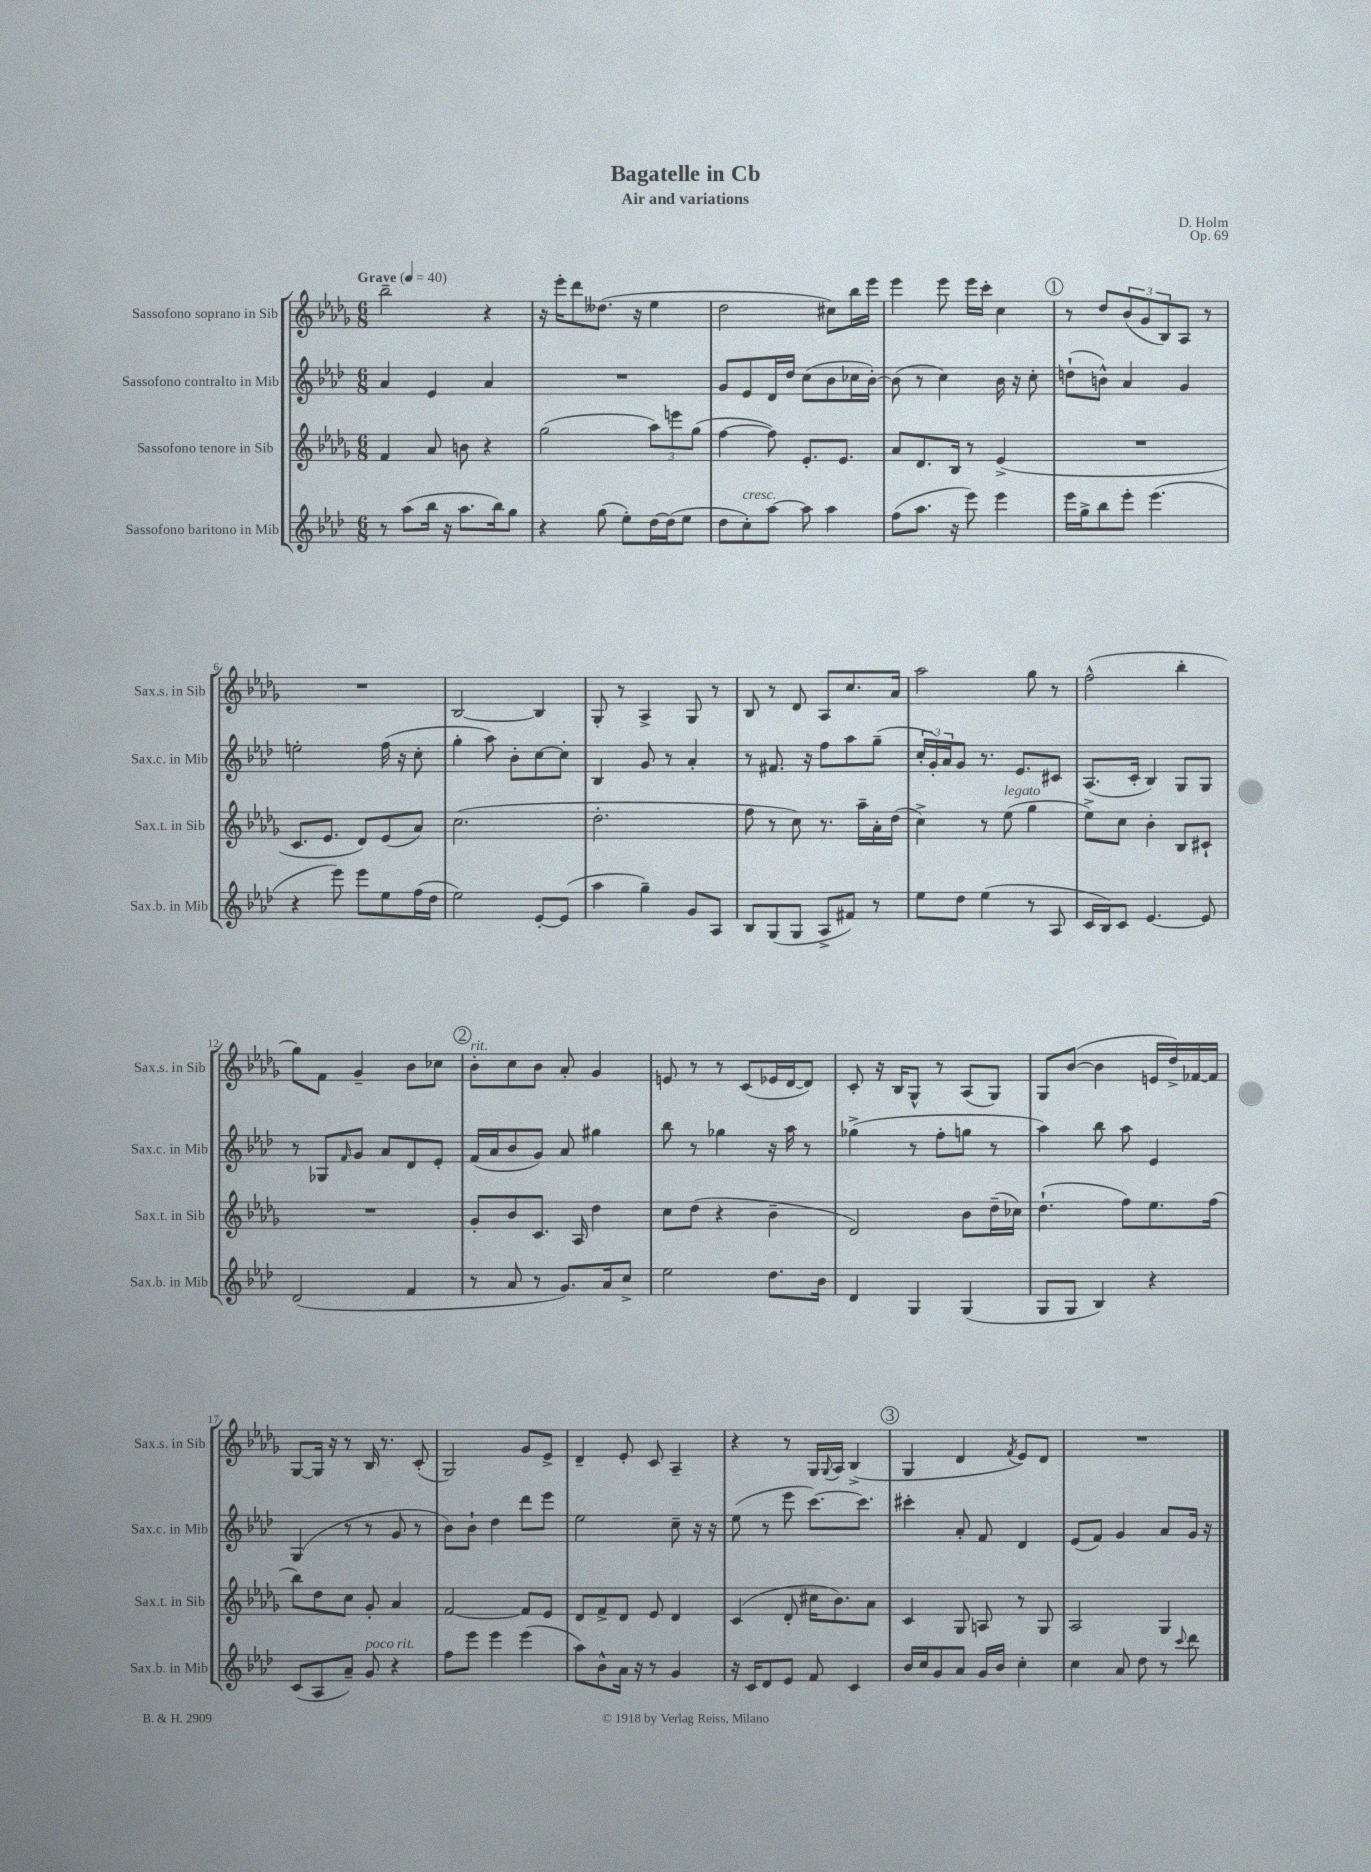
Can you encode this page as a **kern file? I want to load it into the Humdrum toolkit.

**kern	**kern	**kern	**kern
*staff4	*staff3	*staff2	*staff1
*clefG2	*clefG2	*clefG2	*clefG2
*k[b-e-a-d-]	*k[b-e-a-d-g-]	*k[b-e-a-d-]	*k[b-e-a-d-g-]
*M6/8	*M6/8	*M6/8	*M6/8
*MM40	*MM40	*MM40	*MM40
8r	4f/	4a-/	2bb-~\
(8aa-\L	.	.	.
16bb-\Jk	8a-/	4e-/	.
16r	.	.	.
8.aa-\L	8b\	.	.
.	4r	4a-/	4r
16bb-\k)	.	.	.
8gg\J	.	.	.
=	=	=	=
4r	(2gg-\	2.r	16r
.	.	.	16eee-'\LK
.	.	.	8ddd-\
(8gg\	.	.	(8.dd--\J
8ee-'\L)	.	.	.
.	.	.	16r
[16dd-\L	12aa-\L)	.	4ee-\
(16dd-\]J	.	.	.
.	12eee\	.	.
8ee-\J	.	.	.
.	(12gg-\J	.	.
=	=	=	=
8dd-\L	[4ff\	8g/L	2dd-\
8cc'\)	.	8e-/	.
[8aa-\J	8ff\])	16d-/L	.
.	.	16dd-/JJ	.
8aa-\]	8.e-'/L	(8cc\L	.
4aa-\	.	8b-\	8cc#\L)
.	8.e-/J	.	.
.	.	16cc-\L	16bb-\L
.	.	[16b-'\JJ)	16eee-\JJ
=	=	=	=
(8ff\L	8a-/L	(8b-\]	4eee-\
8.aa-\J	8.d-/	8r	.
.	.	4cc\)	8eee-\
16r	16B-/Jk	.	.
8eee-\)	8r	.	16eee-\LL
.	.	.	16ccc'\JJ
4eee-\	(4e-^/	16b-\	4cc\
.	.	16r	.
.	.	8cc'\	.
=	=	=	=
16eee-\LL	2.r	(8dd`\L	8r
16gg^\J	.	.	.
8bb-\	.	8b^^\J)	8dd-/L
8eee-'\J	.	4a-/	(12b-/
.	.	.	12g-/
(4.eee-\	.	.	.
.	.	.	12B-/)
.	.	4g/	8A-/J
.	.	.	8r
=	=	=	=
4r	8.c/L	2ee'\	2.r
.	8.e-/J	.	.
8eee-\)	.	.	.
8eee-\L	8d-/L)	.	.
8ee-\	(8e-/	(16ff\	.
.	.	16r	.
(16ff\L	8a-/J)	8cc'\	.
16dd-\JJ	.	.	.
=	=	=	=
2ee-\)	(2.cc\	4gg'\	[2B-/
.	.	8aa-\)	.
.	.	8b-'\L	.
[8e-'/L	.	[8cc\	4B-/]
(8e-/]J	.	8cc'\]J	.
=	=	=	=
4aa-\	2.dd-'\	4B-/	8G-'/
.	.	.	8r
4gg~\)	.	8g/	4A-^/
.	.	8r	.
8g/L	.	4a-'/	8G-/
8A-/J	.	.	8r
=	=	=	=
8B-/L	8ff\	8r	8B-/
(8G/	8r	8.f#/	8r
8G/J	8cc\)	.	8d-/
.	.	16r	.
8A-^/L	8.r	8ff\L	8A-/L
8f#/J)	.	8aa-\	8.cc/
.	16aa-~\LL	.	.
8r	16a-'\	(8gg~\J	.
.	(16dd-\JJ	.	16a-/Jk
=	=	=	=
8ee-\L	4cc^\)	24cc'/LL	2aa-\
.	.	24g'/)	.
.	.	24a-/J	.
8dd-\J	.	8g/J	.
(4ee-\	8r	8.r	.
.	(8ee-\	.	.
.	.	8.e-/L	.
8r	4gg-\	.	8gg-\
8A-/	.	8c#/J	8r
=	=	=	=
16c/LL	8ee-^\L)	(8.A-/L	(2ff^^\
16B-/J)	.	.	.
8c/J	8cc\J	.	.
.	.	16c'/Jk	.
[4.e-/	4b-'\	4B-/)	.
.	8B-/L	8G/L	4bb-'\
8e-/]	8c#`/J	8G/J	.
=	=	=	=
(2d-/	2.r	8r	8gg-\L)
.	.	8G-/L	8f\J
.	.	16qqf/	.
.	.	8g/J	4g-~/
.	.	8a-/L	.
4f/	.	8d-/	8b-\L
.	.	8e-'/J	8cc-\J
=	=	=	=
8r	8g-'/L	(16f/LL	8b-'\L
.	.	16a-/J	.
8a-/	8b-/	8b-/	8cc\
8r	8.c/J	8g/J)	8b-\J
8.g/L)	.	8a-/	8a-'/
.	16A-/	.	.
.	4dd-\	4gg#\	4g-/
16a-/k	.	.	.
8cc^/J	.	.	.
=	=	=	=
2ee-\	8cc\L	8bb-\	8e/
.	(8dd-\J	8r	8r
.	4r	4gg-\	8r
.	.	.	(8c/L
8.dd-\L	4b-~\	16r	16e-/L
.	.	16aa-\	[16d-/J
.	.	8r	8d-/]J)
16b-\Jk	.	.	.
=	=	=	=
4d-/	2d-/)	(4gg-^\	8c'/
.	.	.	16r
.	.	.	16B-/LK
4G/	.	8r	8G-^^/J
.	.	8ff'\L	8r
(4G/	8b-\L	8gg\J	(8A-/L
.	(16dd-~\L	8r	8G-/J)
.	16cc-\JJ)	.	.
=	=	=	=
8G/L	(4.dd-`\	4aa-\)	8G-/L
8G/J	.	.	([8b-/J
4B-/)	.	8bb-\	4b-\]
.	8ff\L)	8aa-\	.
4r	8.ee-\	4e-/	16e/LL
.	.	.	16dd-^/)
.	.	.	[16f-/
.	(16ff\Jk	.	16f-/]JJ
=	=	=	=
(8c/L	8bb-\L)	(4G/	[8G-/L
8A-/	8dd-\	.	16G-/]Jk
.	.	.	16r
8a-~/J)	8cc\J	8r	8r
8g/	8g-'/	8r	16B-/
.	.	.	8.r
4r	4a-/	8g/	.
.	.	8r	(8c'/
=	=	=	=
8ff\L	[2f/	8b-\L)	2G-/)
8eee-\J	.	8b-`\J	.
4eee-\	.	4dd-\	.
(4eee-\	8f/]L	8ddd-\L	8g-/L
.	8e-/J	8eee-\J	8e-^/J
=	=	=	=
8aa-\L)	8d-/L	2ee-\	4d-~/
8b-^^\	8f^/	.	.
16a-\Jk	8d-/J	.	8e-'/
16r	.	.	.
8r	8e-/	.	8c/
4g/	4d-/	8cc~\	4A-~/
.	.	16r	.
.	.	16r	.
=	=	=	=
16r	(4c/	(8ee-\	4r
16c/LK	.	.	.
8d-/	.	8r	.
8e-/J	8d-'/	8eee-\	8r
8f/	16cc#\LK	[8.ccc\L)	16G-/LL
.	.	.	8qqG-/
.	8.b-\)	.	16A-/JJ
4c/	.	.	(4B-^/
.	.	8.ccc\]J	.
.	8a-\J	.	.
=	=	=	=
16b-/LL	4c/	4ccc#'\	4G-/
16cc/J	.	.	.
8g/	.	.	.
8a-/J	8G-/	8a-'/	4d-/
16g/LL	8A/	8f/	.
16b-/JJ	.	.	.
.	.	.	8qf/
4cc'\	8r	4d-/	8e-/L)
.	8G-/	.	8d-/J
=	=	=	=
4cc\	2A-/	(8e-/L	2.r
.	.	8f/J)	.
8a-/	.	4g/	.
8dd-\	.	.	.
8r	4G-/	8a-/L	.
8qqccc/	.	.	.
8ddd-\	.	16g/Jk	.
.	.	16r	.
==	==	==	==
*-	*-	*-	*-
